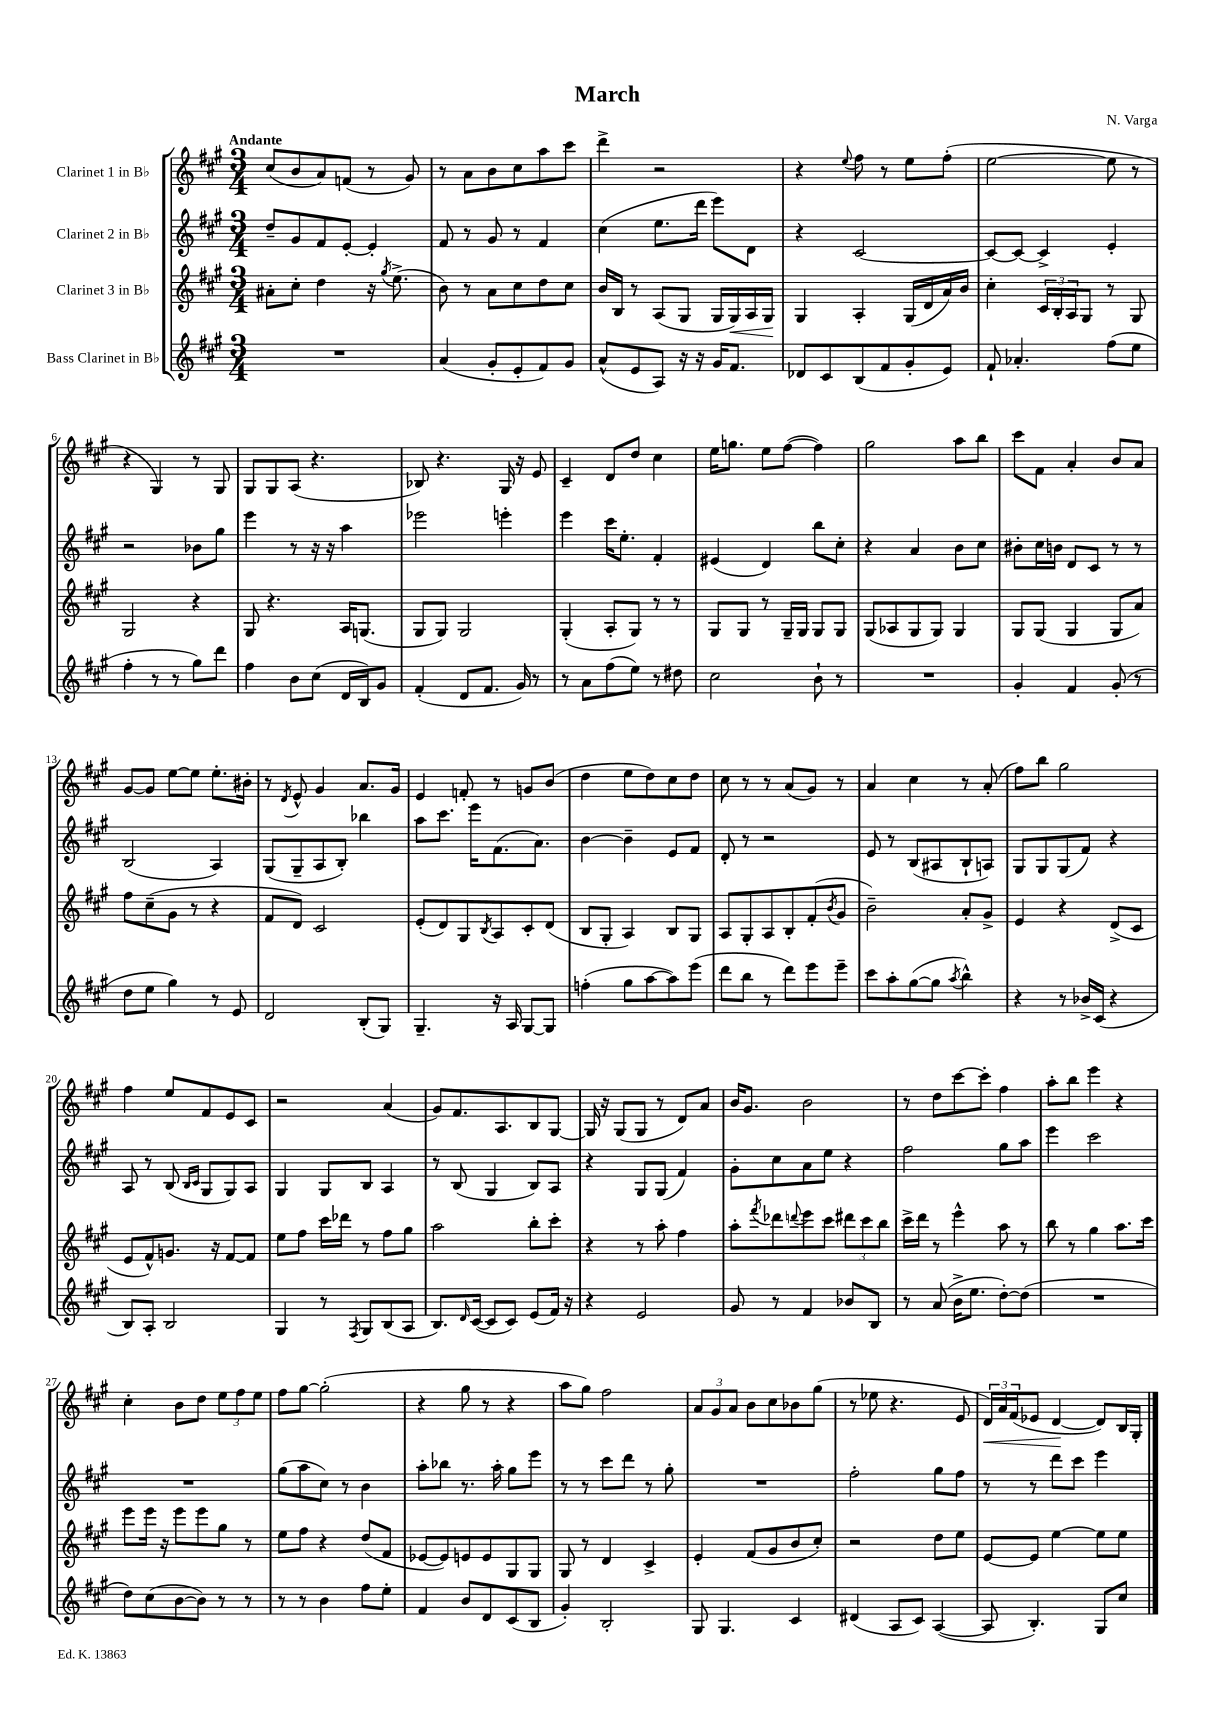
\header { title = "March" composer = "N. Varga" }
<<
\new StaffGroup <<
\new Staff = "s0" \with { instrumentName = "Clarinet 1 in Bb" } {
    \clef treble \key a \major \numericTimeSignature \time 3/4 \tempo "Andante"
    cis''8( b'8 a'8) f'8( r8 gis'8) |
    r8 a'8 b'8 cis''8 a''8 cis'''8 |
    d'''4-> r2 |
    r4 \appoggiatura { e''8 } fis''8 r8 e''8 fis''8-.( |
    e''2~ e''8 r8 |
    r4 gis4) r8 gis8 |
    gis8 gis8 a8( r4. |
    bes8) r4. gis16 r16 e'8 |
    cis'4-- d'8 d''8 cis''4 |
    e''16 g''8. e''8 fis''8~( fis''4) |
    gis''2 a''8 b''8 |
    cis'''8 fis'8 a'4-. b'8 a'8 |
    gis'8~ gis'8 e''8~ e''8 e''8.-. bis'16-. |
    r8 \acciaccatura { d'8 } e'8-^ gis'4 a'8. gis'16 |
    e'4 f'8-. r8 g'8 b'8( |
    d''4 e''8 d''8) cis''8 d''8 |
    cis''8 r8 r8 a'8( gis'8) r8 |
    a'4 cis''4 r8 a'8-.( |
    fis''8) b''8 gis''2 |
    fis''4 e''8 fis'8 e'8 cis'8 |
    r2 a'4( |
    gis'8) fis'8. a8. b8 gis8~ |
    gis16 r16 gis8( gis8 r8 d'8) a'8 |
    b'16 gis'8. b'2 |
    r8 d''8 cis'''8~ cis'''8-. fis''4 |
    a''8-. b''8 e'''4 r4 |
    cis''4-. b'8 d''8 \tuplet 3/2 { e''8 fis''8 e''8 } |
    fis''8 gis''8~ gis''2-.( |
    r4 gis''8 r8 r4 |
    a''8 gis''8) fis''2 |
    \tuplet 3/2 { a'8 gis'8 a'8 } b'8 cis''8 bes'8 gis''8( |
    r8 ees''8 r4. e'8 |
    \tuplet 3/2 { d'16\<) a'16 fis'16( } ees'8 d'4~\! d'8) b16 gis16-. \bar "|." |
}
\new Staff = "s1" \with { instrumentName = "Clarinet 2 in Bb" } {
    \clef treble \key a \major \numericTimeSignature \time 3/4
    d''8-- gis'8 fis'8 e'8~-. e'4-. |
    fis'8 r8 gis'8 r8 fis'4 |
    cis''4( e''8. d'''16 e'''8) d'8 |
    r4 cis'2~ |
    cis'8~ cis'8~ cis'4-> e'4-. |
    r2 bes'8 gis''8 |
    e'''4 r8 r16 r16 a''4 |
    ees'''2 e'''4-. |
    e'''4 cis'''16 e''8.-. fis'4-. |
    eis'4( d'4) b''8 cis''8-. |
    r4 a'4 b'8 cis''8 |
    bis'8-. cis''16 b'16 d'8 cis'8 r8 r8 |
    b2( a4) |
    gis8( gis8-- a8 b8-.) bes''4 |
    a''8 cis'''8. e'''16 fis'8.( a'8.) |
    b'4~ b'4-- e'8 fis'8 |
    d'8-. r8 r2 |
    e'8 r8 b8( ais8 b8-! a8) |
    gis8 gis8 gis8( fis'8) r4 |
    a8 r8 b8( \grace { b16 cis'16 } gis8 gis8) a8 |
    gis4 gis8 b8 a4 |
    r8 b8( gis4 b8) a8 |
    r4 gis8 gis8( fis'4) |
    gis'8-. cis''8 a'8 e''8 r4 |
    fis''2 gis''8 a''8 |
    e'''4 cis'''2 |
    R2. |
    gis''8( a''8 cis''8) r8 b'4 |
    a''8-. bes''8 r8. a''16-. gis''8 e'''8 |
    r8 r8 cis'''8 d'''8 r8 gis''8-. |
    R2. |
    fis''2-. gis''8 fis''8 |
    r8 r8 d'''8 cis'''8 e'''4 \bar "|." |
}
\new Staff = "s2" \with { instrumentName = "Clarinet 3 in Bb" } {
    \clef treble \key a \major \numericTimeSignature \time 3/4
    ais'8-. cis''8-. d''4 r16 \acciaccatura { gis''8 } e''8.->( |
    b'8) r8 a'8 cis''8 d''8 cis''8 |
    b'16 b16 r8 a8( gis8 gis16 gis16\<) a16 gis16\! |
    gis4 a4-. gis16( d'16 a'16) b'16 |
    cis''4-. \tuplet 3/2 { cis'16 b16-. a16 } gis8 r8 gis8 |
    gis2 r4 |
    gis8 r4. a16 g8.( |
    gis8 gis8) gis2 |
    gis4-.( a8-. gis8) r8 r8 |
    gis8 gis8 r8 gis16-- gis16 gis8 gis8 |
    gis8( aes8 gis8 gis8) gis4 |
    gis8 gis8( gis4 gis8 a'8) |
    fis''8 cis''8--( gis'8 r8 r4 |
    fis'8 d'8) cis'2 |
    e'8-.( d'8) gis8 \acciaccatura { b8 } a8 cis'8-. d'8( |
    b8 gis8-. a4) b8 gis8 |
    a8 gis8-. a8 b8-. fis'8-.( \acciaccatura { b'8 } gis'8 |
    b'2--) a'8-. gis'8-> |
    e'4 r4 d'8->( cis'8 |
    e'8 fis'8-^) g'8. r16 fis'8~ fis'8 |
    e''8 fis''8 cis'''16 des'''16 r8 fis''8 gis''8 |
    a''2 b''8-. cis'''8-. |
    r4 r8 a''8-. fis''4 |
    a''8-. \acciaccatura { fis'''8 } des'''8 \appoggiatura { d'''8 } e'''8 cis'''8 \tuplet 3/2 { dis'''8 cis'''8 b''8 } |
    cis'''16-> d'''16 r8 e'''4-^ a''8 r8 |
    b''8 r8 gis''4 a''8. cis'''16 |
    e'''8 e'''16 r16 e'''8 e'''8 gis''8 r8 |
    e''8 fis''8 r4 d''8( fis'8 |
    ees'8~ ees'8) e'8 e'8 gis8 gis8 |
    gis8 r8 d'4 cis'4-> |
    e'4-. fis'8( gis'8 b'8 cis''8-.) |
    r2 d''8 e''8 |
    e'8~ e'8 e''4~ e''8 e''8 \bar "|." |
}
\new Staff = "s3" \with { instrumentName = "Bass Clarinet in Bb" } {
    \clef treble \key a \major \numericTimeSignature \time 3/4
    R2. |
    a'4( gis'8-. e'8-. fis'8) gis'8 |
    a'8-^( e'8 a8) r16 r16 gis'16 fis'8. |
    des'8 cis'8 b8( fis'8 gis'8-. e'8) |
    fis'8-! aes'4.-. fis''8( e''8 |
    fis''4-. r8 r8 gis''8) d'''8 |
    fis''4 b'8 cis''8( d'16 b16) gis'8 |
    fis'4-.( d'8 fis'8. gis'16) r8 |
    r8 a'8 fis''8( e''8) r8 dis''8 |
    cis''2 b'8-! r8 |
    R2. |
    gis'4-. fis'4 gis'8-.( r8 |
    d''8 e''8 gis''4) r8 e'8 |
    d'2 b8-.( gis8) |
    gis4.-- r16 a16 gis8~ gis8 |
    f''4-.( gis''8 a''8~ a''8) e'''8( |
    d'''8 b''8 r8 d'''8) e'''8 e'''8-- |
    cis'''8 a''8-. gis''8~( gis''8 \acciaccatura { a''8 } b''4-^) |
    r4 r8 bes'16-> cis'16( r4 |
    b8) a8-. b2 |
    gis4 r8 \acciaccatura { fis8 } gis8 b8( a8 |
    b8.) \grace { d'16 } cis'16~( cis'8 cis'8) e'8( fis'16) r16 |
    r4 e'2 |
    gis'8 r8 fis'4 bes'8 b8 |
    r8 a'8( b'16-> e''8. d''8~-.) d''8( |
    R2. |
    d''8) cis''8( b'8~ b'8) r8 r8 |
    r8 r8 b'4 fis''8 e''8-. |
    fis'4 b'8 d'8 cis'8( b8 |
    gis'4-.) b2-. |
    gis8 gis4. cis'4 |
    dis'4( a8 cis'8) a4~( |
    a8 b4.-.) gis8 cis''8 \bar "|." |
}
>>
>>
